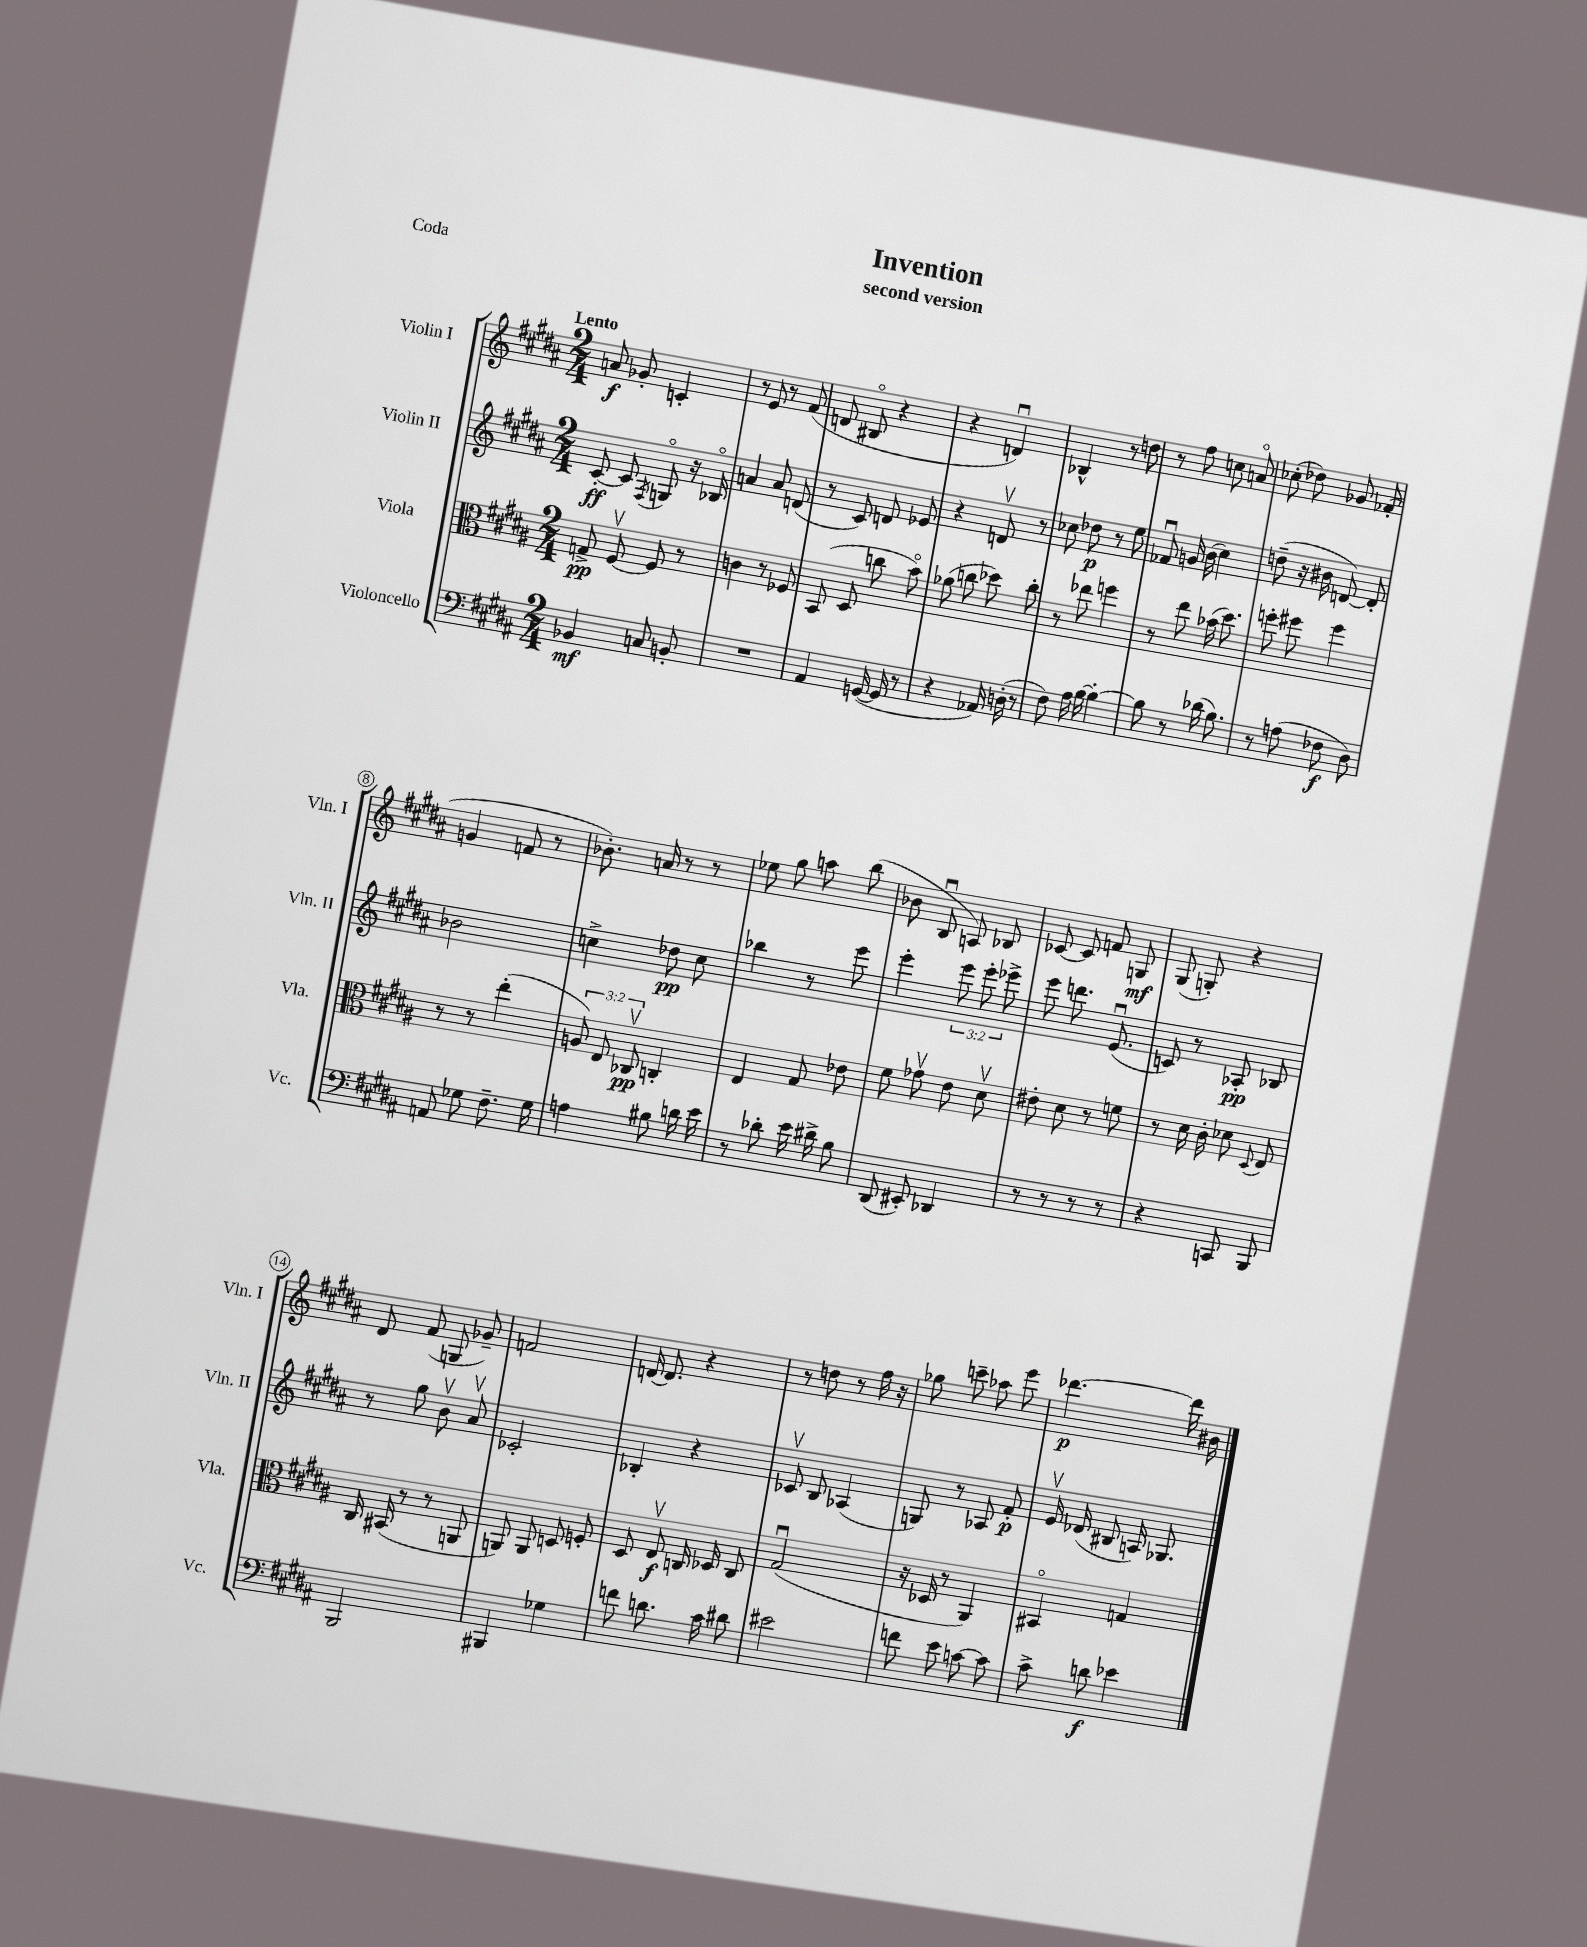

**kern	**dynam	**kern	**dynam	**kern	**dynam	**kern	**dynam
*part4	*part4	*part3	*part3	*part2	*part2	*part1	*part1
*staff4	*staff4	*staff3	*staff3	*staff2	*staff2	*staff1	*staff1
*I"Violoncello	*	*I"Viola	*	*I"Violin II	*	*I"Violin I	*
*I'Vc.	*	*I'Vla.	*	*I'Vln. II	*	*I'Vln. I	*
*clefF4	*	*clefC3	*	*clefG2	*	*clefG2	*
*k[f#c#g#d#a#]	*	*k[f#c#g#d#a#]	*	*k[f#c#g#d#a#]	*	*k[f#c#g#d#a#]	*
*M2/4	*	*M2/4	*	*M2/4	*	*M2/4	*
=1	=1	=1	=1	=1	=1	=1	=1
!	!	!	!	!	!	!LO:TX:a:B:t=Lento	!
4BB-X/	mf	8Gn^/	pp	[8c#'/	ff	8an/	f
.	.	[8F#v/	.	8c#/]	.	8g-X'/	.
.	.	.	.	8qF#/	.	.	.
8Cn/	.	8F#/]	.	8Gn/	.	4cn'/	.
8BBn'/	.	8r	.	16r	.	.	.
.	.	.	.	16B-X/	.	.	.
=2	=2	=2	=2	=2	=2	=2	=2
2r	.	4cn\	.	4an/	.	8r	.
.	.	.	.	.	.	8e/	.
.	.	8r	.	8a/	.	8r	.
.	.	8F-X/	.	(8dn/	.	(8f#/	.
=3	=3	=3	=3	=3	=3	=3	=3
4AA#/	.	(8BB/	.	8r	.	8dn/	.
.	.	8D#/	.	8c#/)	.	8B#X/	.
([16GGn/	.	8ccn\	.	8dn/	.	4r	.
16GG/]	.	.	.	.	.	.	.
8r	.	8b\)	.	8e-X/	.	.	.
=4	=4	=4	=4	=4	=4	=4	=4
4r	.	(8a-X\	.	4r	.	4r	.
.	.	8ccn\	.	.	.	.	.
16AA-X/)	.	8dd-X\)	.	8dnv/	.	4dnu/)	.
(16Dn'\	.	.	.	.	.	.	.
8r	.	8cc'\	.	8r	.	.	.
=5	=5	=5	=5	=5	=5	=5	=5
8F#\)	.	8r	.	8cc-X\	.	4B-X^^/	.
16A#\	.	8ee-X\	.	8dd-X\	p	.	.
[16B\	.	.	.	.	.	.	.
4B'\_	.	4ffn\	.	8r	.	8r	.
.	.	.	.	8ee\	.	8ddn\	.
=6	=6	=6	=6	=6	=6	=6	=6
8B\]	.	8r	.	8f-Xu/	.	8r	.
8r	.	8ee\	.	16gn/	.	8ff#\	.
.	.	.	.	(16b\	.	.	.
(16d-X\	.	(16b-X\	.	4cc#\)	.	8ccn\	.
8.B\)	.	8.dd#\)	.	.	.	.	.
.	.	.	.	.	.	8an/	.
=7	=7	=7	=7	=7	=7	=7	=7
8r	.	8ffn'\	.	(8ddn~\	.	(8cc-X'\	.
(8An\	.	8ff#X\	.	16r	.	8dd-X\)	.
.	.	.	.	16b#X\	.	.	.
8F-X\	f	4ff#\	.	[8dn/)	.	8g-X/	.
8D#\)	.	.	.	8d'/]	.	(8f-X'/	.
!!LO:LB:g=z
=8	=8	=8	=8	=8	=8	=8	=8
8AAn/	.	8r	.	2b-X\	.	4gn/	.
8G-X\	.	8r	.	.	.	.	.
8.F#~\	.	(4ee'\	.	.	.	8fn/	.
.	.	.	.	.	.	8r	.
16G-\	.	.	.	.	.	.	.
=9	=9	=9	=9	=9	=9	=9	=9
4An\	.	12An/)	.	4ccn^\	.	8.b-X'\)	.
.	.	12E/	.	.	.	.	.
.	.	12C-Xv/	pp	.	.	.	.
.	.	.	.	.	.	16an/	.
8B#X\	.	4Cn'/	.	8dd-X\	pp	8r	.
16dn\	.	.	.	8cc\	.	8r	.
16e\	.	.	.	.	.	.	.
=10	=10	=10	=10	=10	=10	=10	=10
8r	.	4E/	.	4bb-X\	.	8ee-X\	.
8d-X'\	.	.	.	.	.	8gg#\	.
16e\	.	8G#/	.	8r	.	8aan\	.
16d#X^\	.	.	.	.	.	.	.
8B\	.	8e-X\	.	8eee\	.	(8bb\	.
=11	=11	=11	=11	=11	=11	=11	=11
(8DD#/	.	8f#\	.	4eee'\	.	8b-X\	.
8EE#X'/)	.	8g-Xv\	.	.	.	8Bu/	.
4DD-X/	.	8e\	.	12eee\	.	8An/)	.
.	.	.	.	12eee'\	.	.	.
.	.	8d#v\	.	.	.	8B-X/	.
.	.	.	.	12eee-X^\	.	.	.
=12	=12	=12	=12	=12	=12	=12	=12
8r	.	8e#X'\	.	8eee\	.	[8c-X/	.
8r	.	8d#\	.	8.dddn\	.	8c-/]	.
8r	.	8r	.	.	.	8fn/	.
.	.	.	.	(8.eu/	.	.	.
8r	.	8fn\	.	.	.	8Gn/	mf
=13	=13	=13	=13	=13	=13	=13	=13
4r	.	8r	.	8cn/)	.	(8G#/	.
.	.	16d#\	.	8r	.	8Gn'/)	.
.	.	16c#'\	.	.	.	.	.
8CCn/	.	8d-X\	.	8A-X'/	pp	4r	.
.	.	8qqD#/	.	.	.	.	.
8BBB/	.	8E/	.	8B-X/	.	.	.
!!LO:LB:g=z
=14	=14	=14	=14	=14	=14	=14	=14
2BBB/	.	16C#/	.	8r	.	8d#/	.
.	.	(16BB#X/	.	.	.	.	.
.	.	8r	.	8gg#\	.	(8f#/	.
.	.	8r	.	8bv\	.	8Gn/	.
.	.	8AAn/	.	8a#v/	.	8g-X~/)	.
=15	=15	=15	=15	=15	=15	=15	=15
4BBB#X/	.	8AAn/)	.	2c-X'/	.	2fn/	.
.	.	8AA/	.	.	.	.	.
4G-X\	.	8Dn/	.	.	.	.	.
.	.	8Fn'/	.	.	.	.	.
=16	=16	=16	=16	=16	=16	=16	=16
8fn\	.	8D#/	.	4B-X'/	.	[16dn/	.
.	.	.	.	.	.	8.d/]	.
8.dn\	.	8Ev/	f	.	.	.	.
.	.	16Cn/	.	4r	.	4r	.
16c#\	.	16D-X/	.	.	.	.	.
8d#X\	.	8C/	.	.	.	.	.
=17	=17	=17	=17	=17	=17	=17	=17
2e#X\	.	(2G#u/	.	8c-Xv/	.	8r	.
.	.	.	.	8B/	.	8ddn\	.
.	.	.	.	(4A-X/	.	8r	.
.	.	.	.	.	.	16ff#\	.
.	.	.	.	.	.	16r	.
=18	=18	=18	=18	=18	=18	=18	=18
8fn\	.	16r	.	8Gn/)	.	8gg-X\	.
.	.	16D-X/	.	.	.	.	.
8e\	.	8r	.	8r	.	8cccn~\	.
[8cn\	.	4AA#/)	.	8A-X/	.	8aa-X\	.
8c\]	.	.	.	8f#'/	p	8eee\	.
=19	=19	=19	=19	=19	=19	=19	=19
8c#^\	.	4BB#X/	.	16ev/	.	[4.ddd-X\	p
.	.	.	.	(16d-X/	.	.	.
8dn\	f	.	.	8B#X/	.	.	.
4e-X\	.	4Gn/	.	16An/)	.	.	.
.	.	.	.	8.G-X/	.	.	.
.	.	.	.	.	.	16ddd-\]	.
.	.	.	.	.	.	16b#X\	.
==	==	==	==	==	==	==	==
*-	*-	*-	*-	*-	*-	*-	*-
